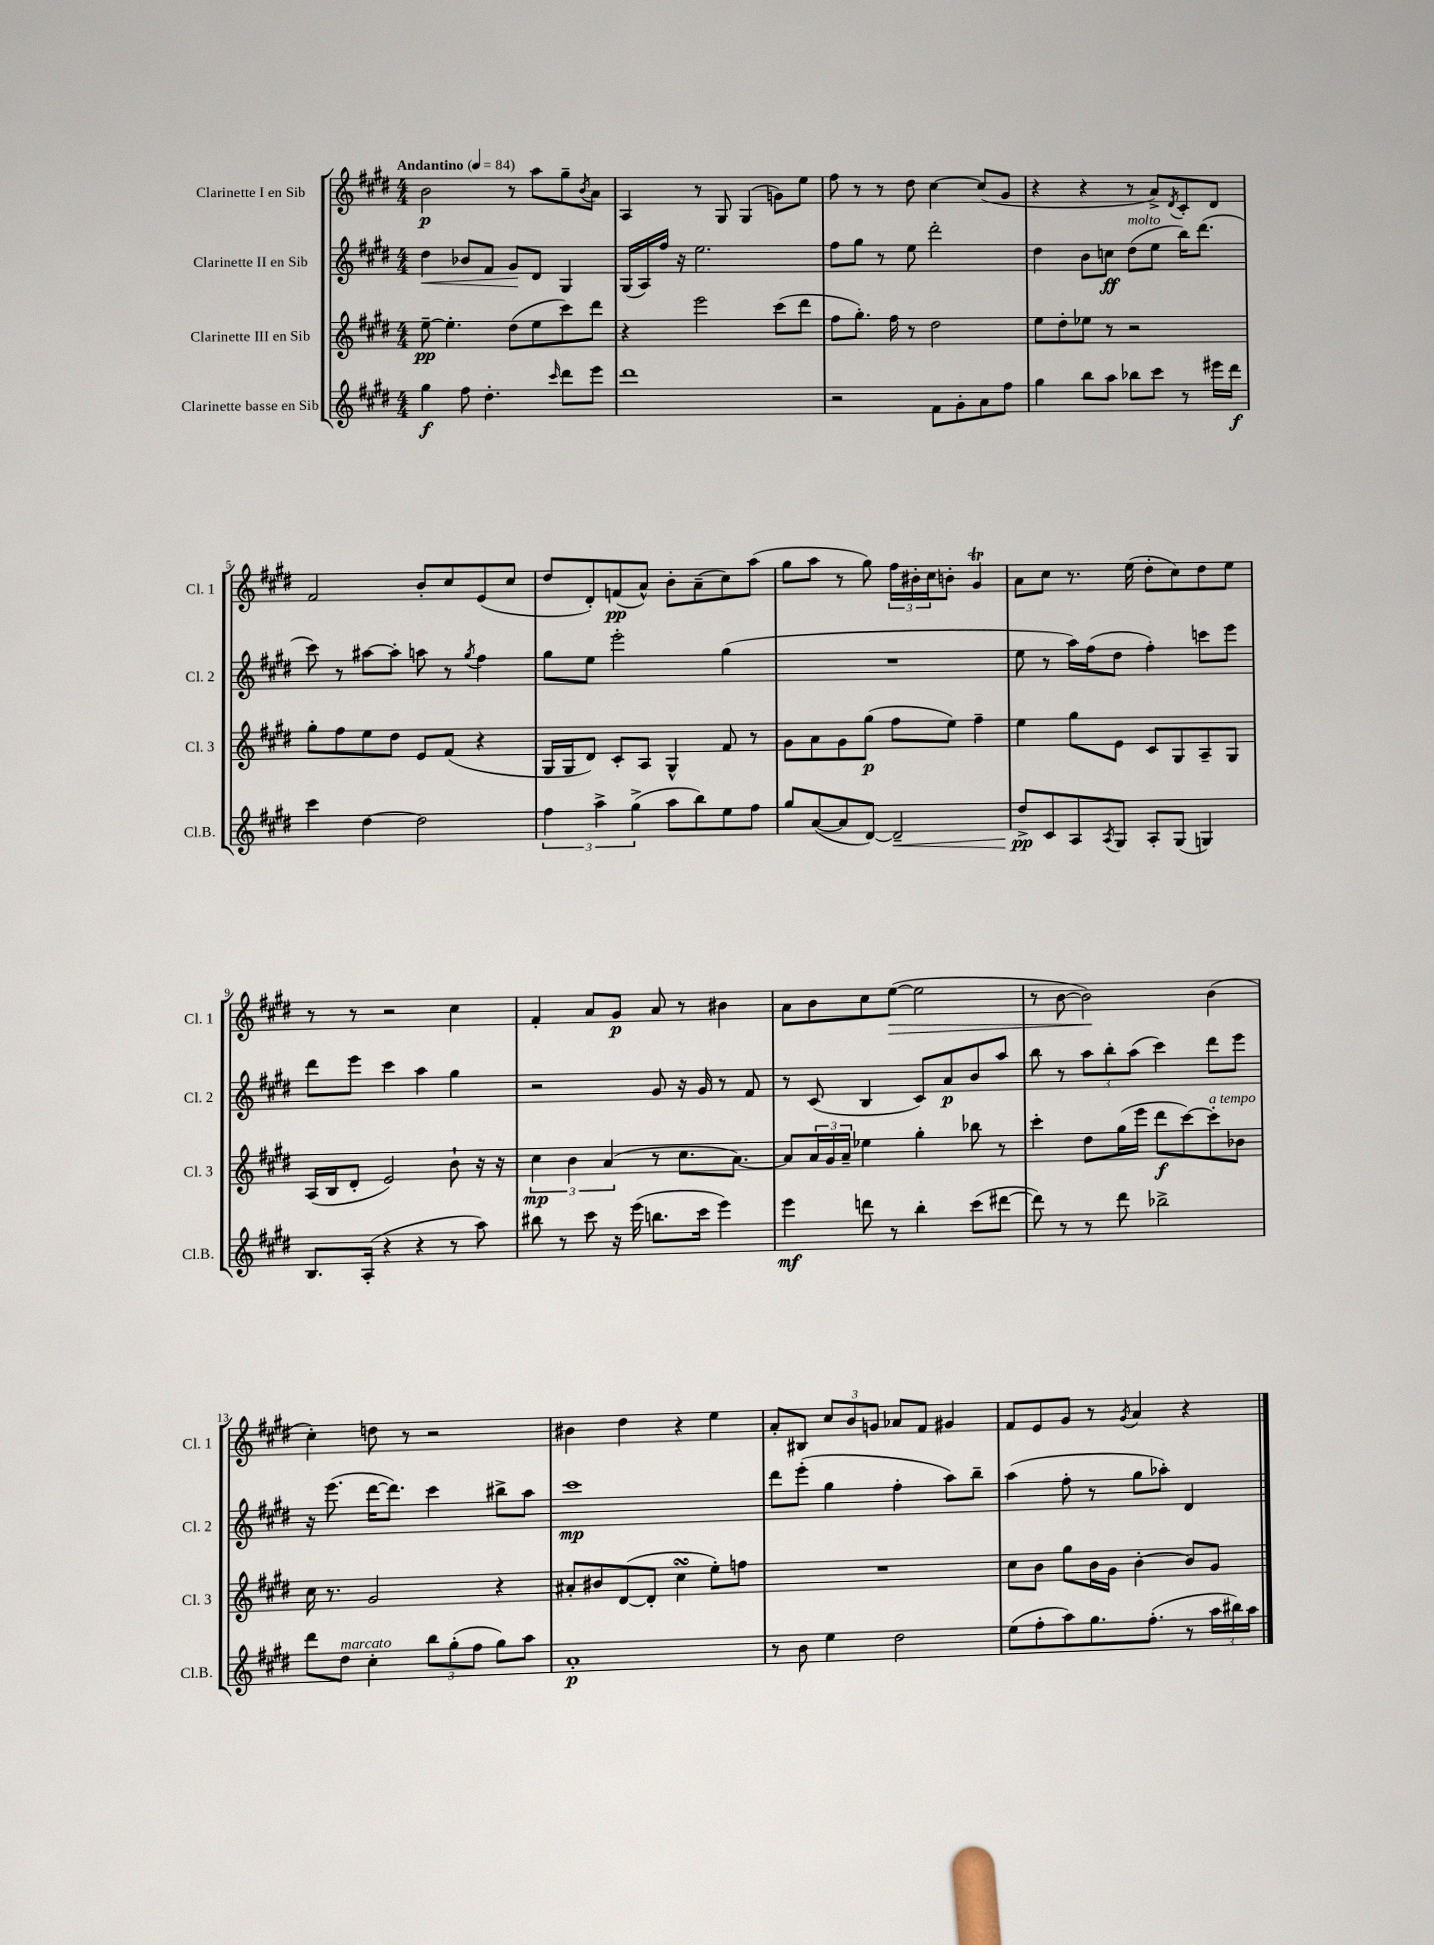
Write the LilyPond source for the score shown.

<<
\new StaffGroup <<
\new Staff = "s0" \with { instrumentName = "Clarinette I en Sib" shortInstrumentName = "Cl. 1" } {
    \clef treble \key e \major \numericTimeSignature \time 4/4 \tempo "Andantino" 4 = 84
    b'2\p r8 a''8 gis''8-- \acciaccatura { b'8 } a'8 |
    a4 r8 gis8 gis4( g'8) e''8 |
    fis''8 r8 r8 dis''8 cis''4~ cis''8( gis'8 |
    r4 r4 r8 a'8->) \acciaccatura { dis'8 } cis'8-. dis'8 |
    fis'2 b'8-. cis''8 e'8( cis''8 |
    dis''8 dis'8-.) f'8\pp( a'8-^) b'8-. a'8--( cis''8) a''8( |
    gis''8 a''8 r8 gis''8) \tuplet 3/2 { fis''16 bis'16-. cis''16 } b'8-. gis'4\trill |
    a'8 cis''8 r8. e''16( dis''8-. cis''8) dis''8 e''8 |
    r8 r8 r2 cis''4 |
    fis'4-. a'8 gis'8\p a'8 r8 bis'4 |
    a'8 b'8 cis''8 e''8~\>( e''2 |
    r8 b'8~ b'2\!) b'4( |
    cis''4-.) d''8 r8 r2 |
    bis'4 dis''4 r4 e''4 |
    a'8-. bis8 \tuplet 3/2 { cis''8 b'8 g'8 } aes'8 fis'8 gis'4 |
    fis'8 e'8 gis'8 r8 \acciaccatura { gis'8 } a'4 r4 \bar "|." |
}
\new Staff = "s1" \with { instrumentName = "Clarinette II en Sib" shortInstrumentName = "Cl. 2" } {
    \clef treble \key e \major \numericTimeSignature \time 4/4
    dis''4\< bes'8 fis'8 gis'8\! dis'8 gis4 |
    gis16( a16) fis''16 r16 e''2. |
    fis''8 gis''8 r8 e''8 dis'''2-. |
    dis''4 b'8 c''8\ff dis''8^\markup { \italic "molto" }( e''8 b''16) dis'''8.( |
    cis'''8) r8 ais''8~ ais''8-. a''8 r8 \acciaccatura { gis''8 } fis''4 |
    gis''8 e''8 e'''2-. gis''4( |
    R1 |
    e''8 r8 a''16) fis''16( dis''8 fis''4-.) c'''8 e'''8 |
    dis'''8 e'''8 cis'''4 a''4 gis''4 |
    r2 gis'8 r16 gis'16 r8 fis'8 |
    r8 cis'8( b4 cis'8) a'8\p b'8 a''8 |
    b''8 r8 \tuplet 3/2 { a''8 b''8-. a''8( } cis'''4) dis'''8 e'''8 |
    r16 e'''8.( dis'''16~ dis'''8.) cis'''4 bis''8-> a''8 |
    cis'''1\mp |
    dis'''8 e'''8-.( gis''4 fis''4-. a''8) b''8-- |
    a''4( fis''8-. r8 gis''8 aes''8-.) dis'4 \bar "|." |
}
\new Staff = "s2" \with { instrumentName = "Clarinette III en Sib" shortInstrumentName = "Cl. 3" } {
    \clef treble \key e \major \numericTimeSignature \time 4/4
    e''8~--\pp e''4.-. dis''8( e''8 cis'''8) dis'''8 |
    r4 e'''2 cis'''8( dis'''8 |
    fis''8 gis''8.-.) fis''16 r8 dis''2 |
    e''8 dis''8-. ees''8 r8 r2 |
    gis''8-. fis''8 e''8 dis''8 e'8 fis'8( r4 |
    gis16 gis16 dis'8) cis'8-. a8 gis4-^ fis'8 r8 |
    gis'8 a'8 gis'8 gis''8\p( fis''8 e''8) fis''4-- |
    e''4 gis''8 e'8 cis'8 gis8 a8-- gis8 |
    a16( b16 dis'8-. e'2) b'8-! r16 r16 |
    \tuplet 3/2 { cis''4\mp b'4 a'4( } r8 cis''8. a'8.~) |
    a'8 \tuplet 3/2 { a'16 gis'16 a'16-- } ees''4 gis''4-. bes''8 r8 |
    cis'''4-. dis''8 gis''16( e'''16 dis'''8\f cis'''8~) cis'''8-.^\markup { \italic "a tempo" } bes'8 |
    cis''16 r8. gis'2 r4 |
    ais'8-. bis'8 dis'8~( dis'8-. cis''4\turn e''8-.) f''8 |
    R1 |
    cis''8 b'8 gis''8 b'16 gis'16 b'4~-. b'8 gis'8 \bar "|." |
}
\new Staff = "s3" \with { instrumentName = "Clarinette basse en Sib" shortInstrumentName = "Cl.B." } {
    \clef treble \key e \major \numericTimeSignature \time 4/4
    gis''4\f fis''8 dis''4.-. \grace { cis'''16 } dis'''8 e'''8 |
    dis'''1 |
    r2 fis'8 gis'8-. a'8 fis''8 |
    gis''4 b''8 a''8 bes''8 cis'''8 r8 eis'''16 dis'''16\f |
    cis'''4 dis''4~ dis''2 |
    \tuplet 3/2 { fis''4 a''4-> gis''4->( } a''8 b''8) e''8 fis''8 |
    gis''8 a'8~( a'8 dis'8~) dis'2--\< |
    dis''8->\pp\! cis'8 a8 \acciaccatura { a8 } gis8 a8-. gis8( g4) |
    b8. a16-.( r4 r4 r8 a''8) |
    bis''8 r8 cis'''8 r16 e'''16( b''8. cis'''16 e'''4) |
    e'''4\mf d'''8 r8 b''4-. cis'''8( dis'''8~ |
    dis'''8) r8 r8 dis'''8 bes''2-> |
    dis'''8 dis''8^\markup { \italic "marcato" } cis''4-. \tuplet 3/2 { b''8 gis''8-.( fis''8 } gis''8) a''8 |
    a'1-.\p |
    r8 b'8 e''4 dis''2 |
    e''8( fis''8-. a''8) gis''8. fis''8.-.( r8 \tuplet 3/2 { a''16 bis''16) a''16 } \bar "|." |
}
>>
>>
